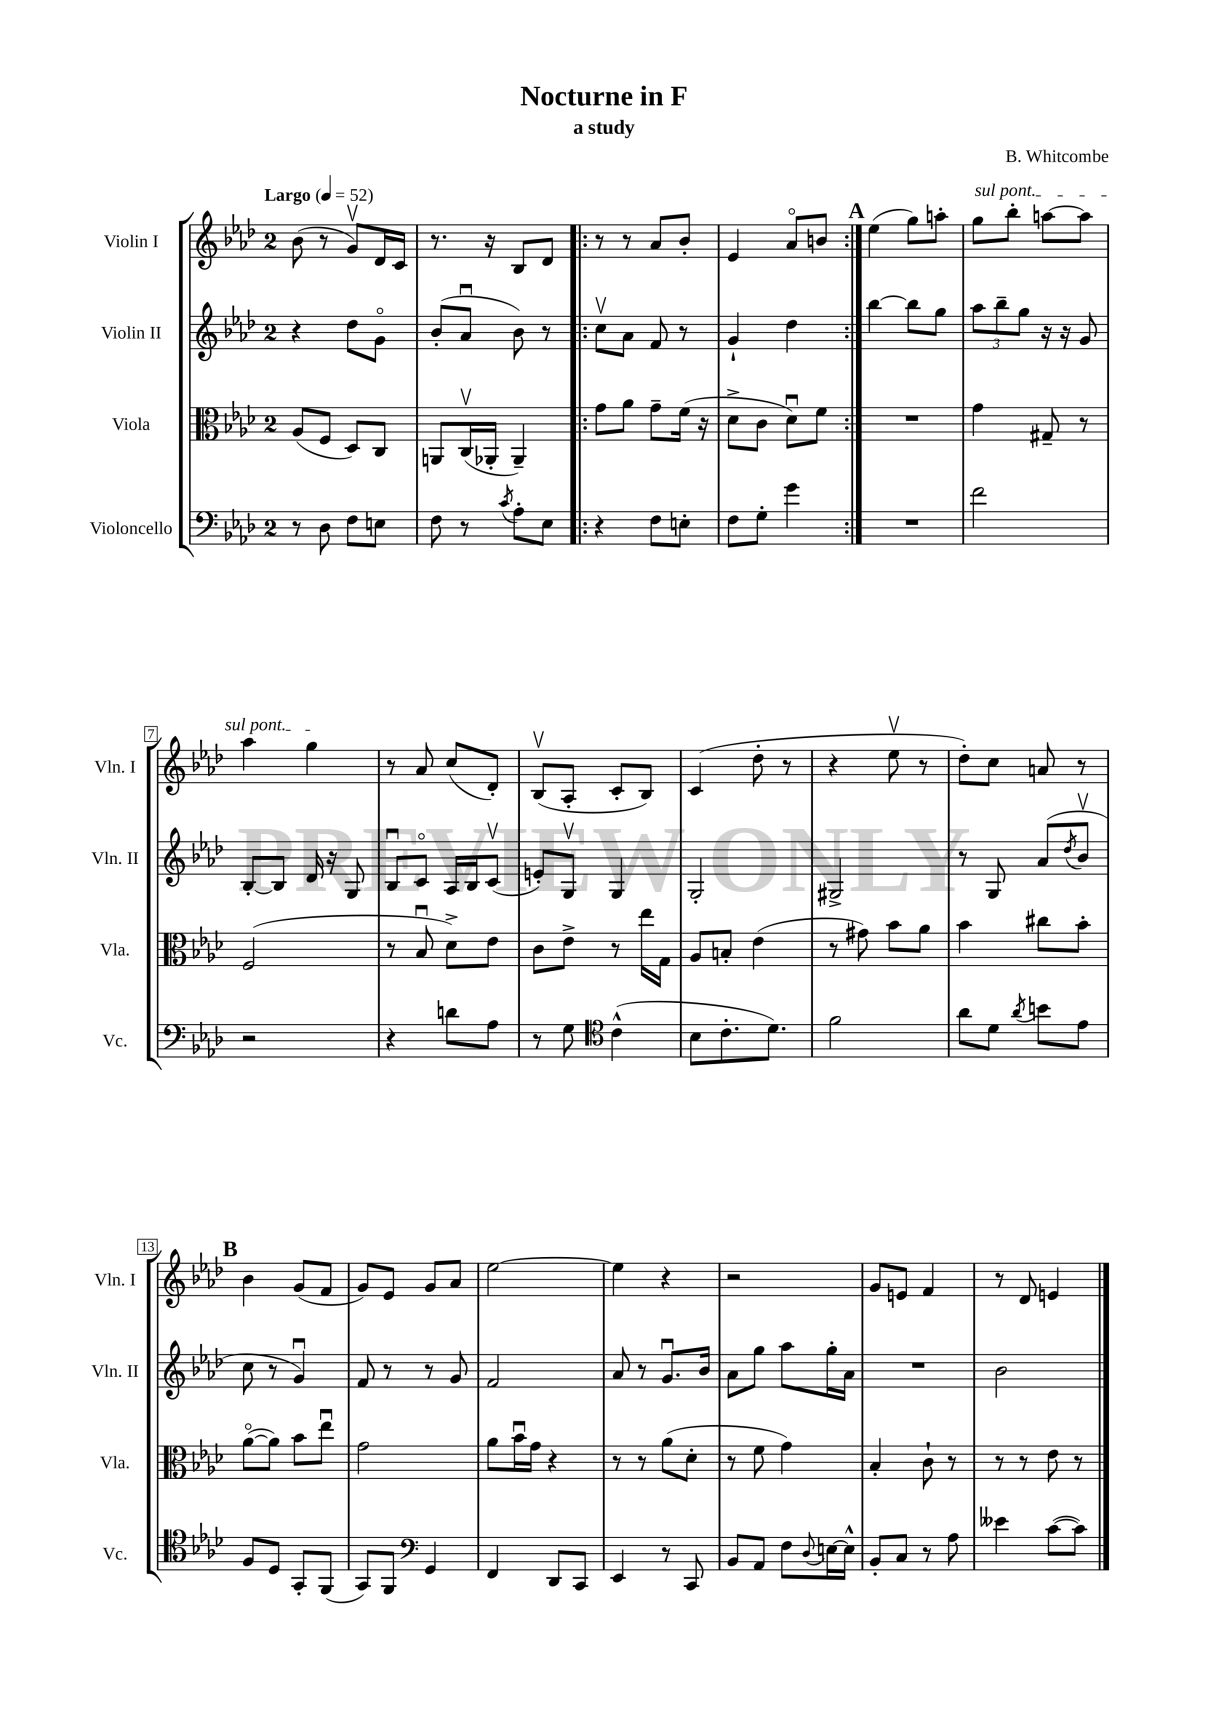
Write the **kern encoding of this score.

**kern	**kern	**kern	**kern
*staff4	*staff3	*staff2	*staff1
*clefF4	*clefC3	*clefG2	*clefG2
*k[b-e-a-d-]	*k[b-e-a-d-]	*k[b-e-a-d-]	*k[b-e-a-d-]
*M2/4	*M2/4	*M2/4	*M2/4
*MM52	*MM52	*MM52	*MM52
8r	(8A-	4r	(8b-
8D-	8F	.	8r
8F	8D-)	8dd-	8gv)
8E	8C	8go	16d-
.	.	.	16c
=	=	=	=
8F	8AA	(8b-'	8.r
8r	(16Cv	8a-u	.
.	16AA-'	.	16r
8qc	.	.	.
8A-'	4AA-~)	8b-)	8B-
8E-	.	8r	8d-
=!|:	=!|:	=!|:	=!|:
4r	8g	8ccv	8r
.	8a-	8a-	8r
8F	8g~	8f	8a-
8E'	(16f	8r	8b-'
.	16r	.	.
=	=	=	=
8F	8d-^	4g`	4e-
8G'	8c	.	.
4g	8d-u)	4dd-	8a-o
.	8f	.	8b
=:|!	=:|!	=:|!	=:|!
2r	2r	[4bb-	(4ee-
.	.	8bb-]	8gg)
.	.	8gg	8aa'
=	=	=	=
2f	4g	12aa-	8gg
.	.	12bb-~	.
.	.	.	8bb-'
.	.	12gg	.
.	8G#~	16r	[8aa
.	.	16r	.
.	8r	8g	8aa]
=	=	=	=
2r	(2F	[8B-'	4aa-
.	.	8B-]	.
.	.	16d-	4gg
.	.	16r	.
.	.	8G	.
=	=	=	=
4r	8r	8B-u	8r
.	8B-u	8co	8a-
8d	8d-^)	16A-	(8cc
.	.	16B-	.
8A-	8e-	(8cv	8d-')
=	=	=	=
8r	8c	8e')	(8B-v
8G	8e-^	8Gv	8A-'
*clefC4	*	*	*
(4c^^	8r	4G	8c'
.	16ee-	.	8B-)
.	16G	.	.
=	=	=	=
8B-	8A-	2G'	(4c
8.c'	8B'	.	.
.	(4e-	.	8dd-'
8.d-)	.	.	.
.	.	.	8r
=	=	=	=
2f	8r	2G#^	4r
.	8g#)	.	.
.	8b-	.	8ee-v
.	8a-	.	8r
=	=	=	=
8a-	4b-	8r	8dd-')
8d-	.	8G	8cc
8qa-	.	.	.
8b	8cc#	(8a-	8a
.	.	8qdd-	.
8e-	8b-'	8b-v	8r
=	=	=	=
8F	([8a-o	8cc	4b-
8D-	8a-])	8r	.
8GG'	8b-	4gu)	(8g
(8FF	8ee-u	.	8f
=	=	=	=
8GG)	2g	8f	8g)
8FF	.	8r	8e-
*clefF4	*	*	*
4GG	.	8r	8g
.	.	8g	8a-
=	=	=	=
4FF	8a-	2f	[2ee-
.	16b-u	.	.
.	16g	.	.
8DD-	4r	.	.
8CC	.	.	.
=	=	=	=
4EE-	8r	8a-	4ee-]
.	8r	8r	.
8r	(8a-	8.gu	4r
8CC	8d-'	.	.
.	.	16b-	.
=	=	=	=
8BB-	8r	8a-	2r
8AA-	8f	8gg	.
8F	4g)	8aa-	.
8qqD-	.	.	.
[16E	.	16gg'	.
16E^^]	.	16a-	.
=	=	=	=
8BB-'	4B-'	2r	8g
8C	.	.	8e
8r	8c`	.	4f
8A-	8r	.	.
=	=	=	=
4e--	8r	2b-	8r
.	8r	.	8d-
([8c	8e-	.	4e
8c])	8r	.	.
==	==	==	==
*-	*-	*-	*-
